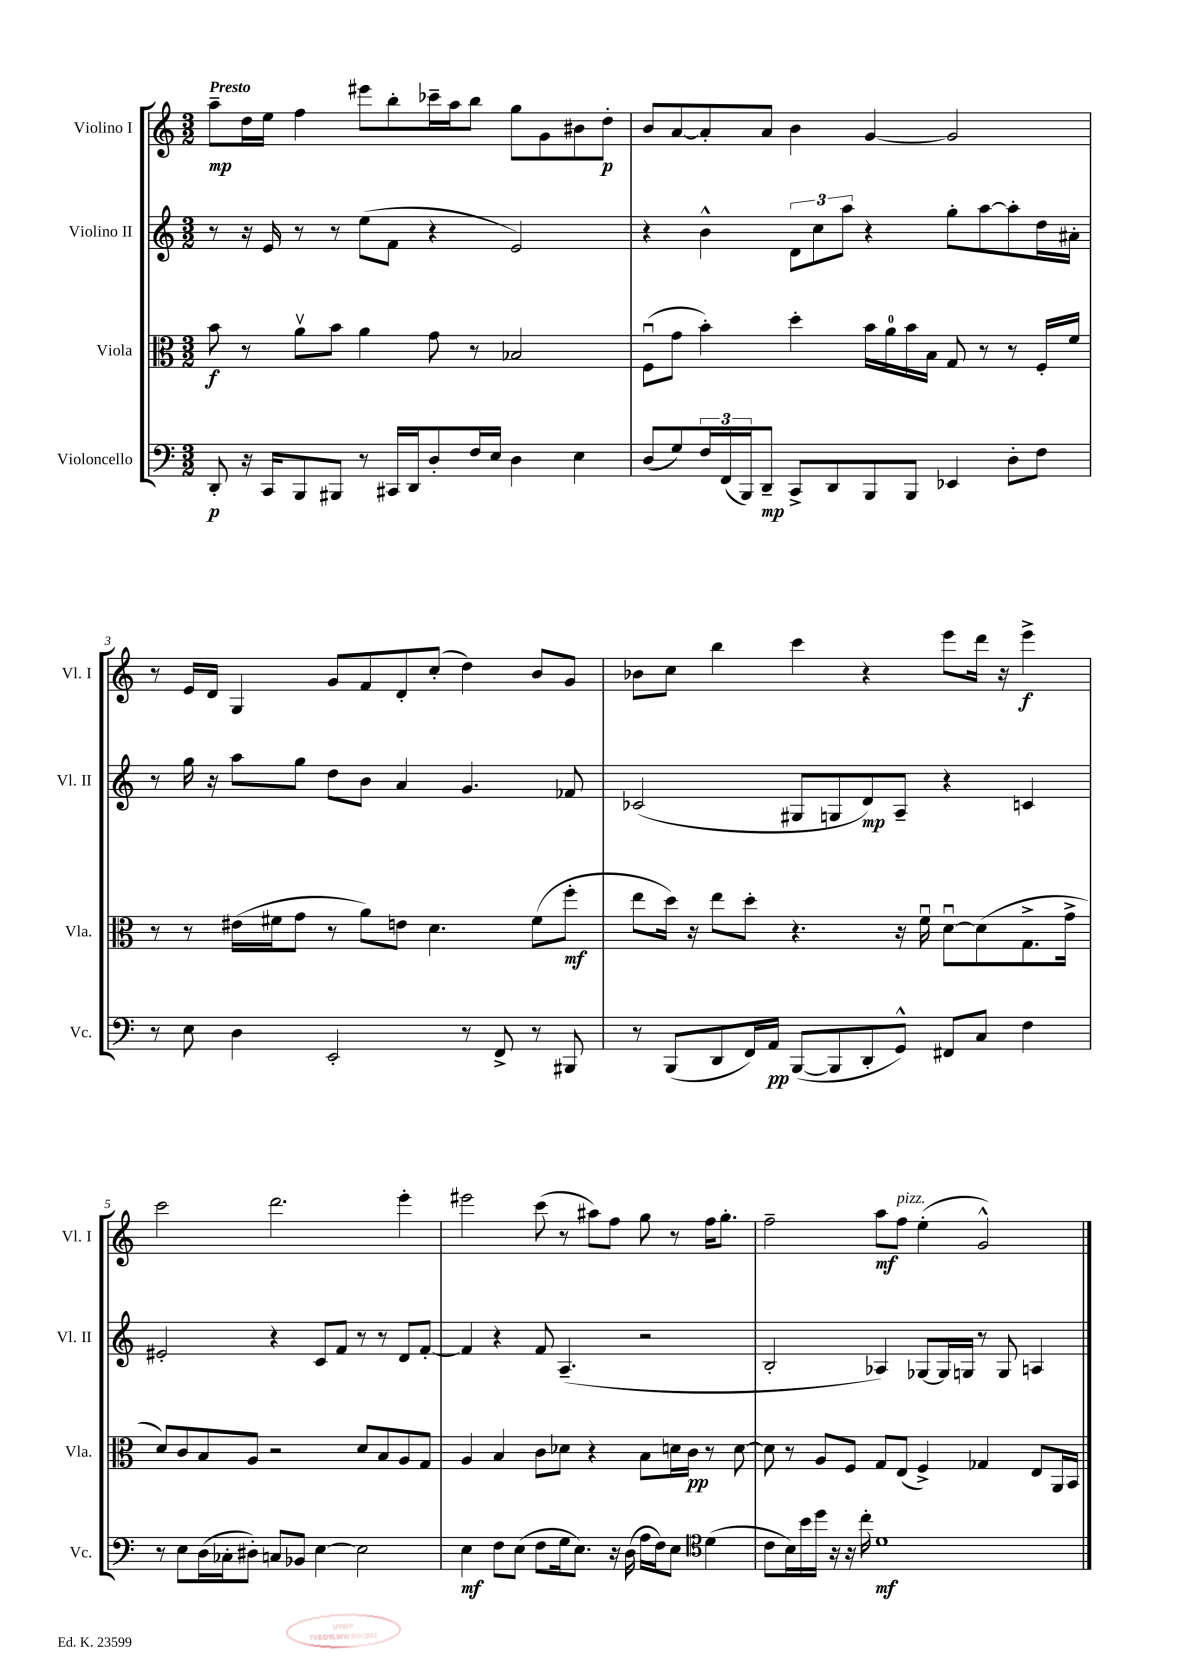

**kern	**kern	**kern	**kern
*staff4	*staff3	*staff2	*staff1
*clefF4	*clefC3	*clefG2	*clefG2
*k[]	*k[]	*k[]	*k[]
*M3/2	*M3/2	*M3/2	*M3/2
8DD'	8b	8r	8aa~
16r	8r	16r	16dd
16CC	.	16e	16ee
8BBB	8av	8r	4ff
8BBB#	8b	8r	.
8r	4a	(8ee	8eee#
16CC#	.	8f	8bb'
16DD	.	.	.
8D'	8g	4r	16ccc-~
.	.	.	16aa
16F	8r	.	8bb
16E	.	.	.
4D	2B-	2e)	8gg
.	.	.	8g
4E	.	.	8b#
.	.	.	8dd'
=	=	=	=
(8D	(8Fu	4r	8b
8G)	8g	.	[8a
24F	4b')	4b^^	8a']
(24FF	.	.	.
24BBB)	.	.	.
8DD~	.	.	8a
8CC^	4dd'	12d	4b
.	.	12cc	.
8DD	.	.	.
.	.	12aa	.
8BBB	16b	4r	[4g
.	16a	.	.
8BBB	16b	.	.
.	16B	.	.
4EE-	8G	8gg'	2g]
.	8r	[8aa	.
8D'	8r	8aa']	.
8F	16F'	16dd	.
.	16f	16a#'	.
=	=	=	=
8r	8r	8r	8r
8E	8r	16gg	16e
.	.	16r	16d
4D	(16e#	8aa	4G
.	16f#	.	.
.	8g	8gg	.
2EE'	8r	8dd	8g
.	8a)	8b	8f
.	8e	4a	8d'
.	4.d	.	(8cc'
8r	.	4.g	4dd)
8FF^	.	.	.
8r	(8f#	.	8b
8BBB#	8ff'	8f-	8g
=	=	=	=
8r	8ee	(2c-	8b-
(8BBB	16dd)	.	8cc
.	16r	.	.
8DD	8ee	.	4bb
16FF)	8dd'	.	.
16AA	.	.	.
([8BBB	4.r	8G#	4ccc
8BBB]	.	8G	.
8DD'	.	8d)	4r
8GG^^)	16r	8A~	.
.	16fu	.	.
8FF#	[8du	4r	8eee
8C	(8d]	.	16ddd
.	.	.	16r
4F	8.G^	4c	4eee^
.	16g^	.	.
=	=	=	=
8r	8d)	2e#'	2ccc
8E	8c	.	.
(16D	8B	.	.
16C-'	.	.	.
8D#')	8A	.	.
8C	2r	4r	2.ddd
8BB-	.	.	.
[4E	.	8c	.
.	.	8f	.
2E]	8d	8r	.
.	8B	8r	.
.	8A	8d	4eee'
.	8G	[8f'	.
=	=	=	=
4E	4A	4f]	2eee#
8F	4B	4r	.
(8E	.	.	.
8F	8c	8f	(8ccc
16G	8d-	(4.A~	8r
8.E)	.	.	.
.	4r	.	8aa#)
16r	.	.	8ff
(16D	.	.	.
16A	8B	2r	8gg
16F)	.	.	.
8E	16d	.	8r
.	16c	.	.
*clefC4	*	*	*
(4d	8r	.	16ff
.	.	.	8.gg'
.	[8d	.	.
=	=	=	=
8c	8d]	2B'	2ff~
16B)	8r	.	.
16b	.	.	.
16dd	8A	.	.
16r	.	.	.
16r	8F	.	.
16cc'	.	.	.
1d	8G	4A-)	8aa
.	(8E	.	8ff
.	4F^)	[8G-	(4ee'
.	.	16G-]	.
.	.	16G	.
.	4G-	8r	2g^^)
.	.	8G	.
.	8E	4A	.
.	16AA	.	.
.	16BB	.	.
==	==	==	==
*-	*-	*-	*-
